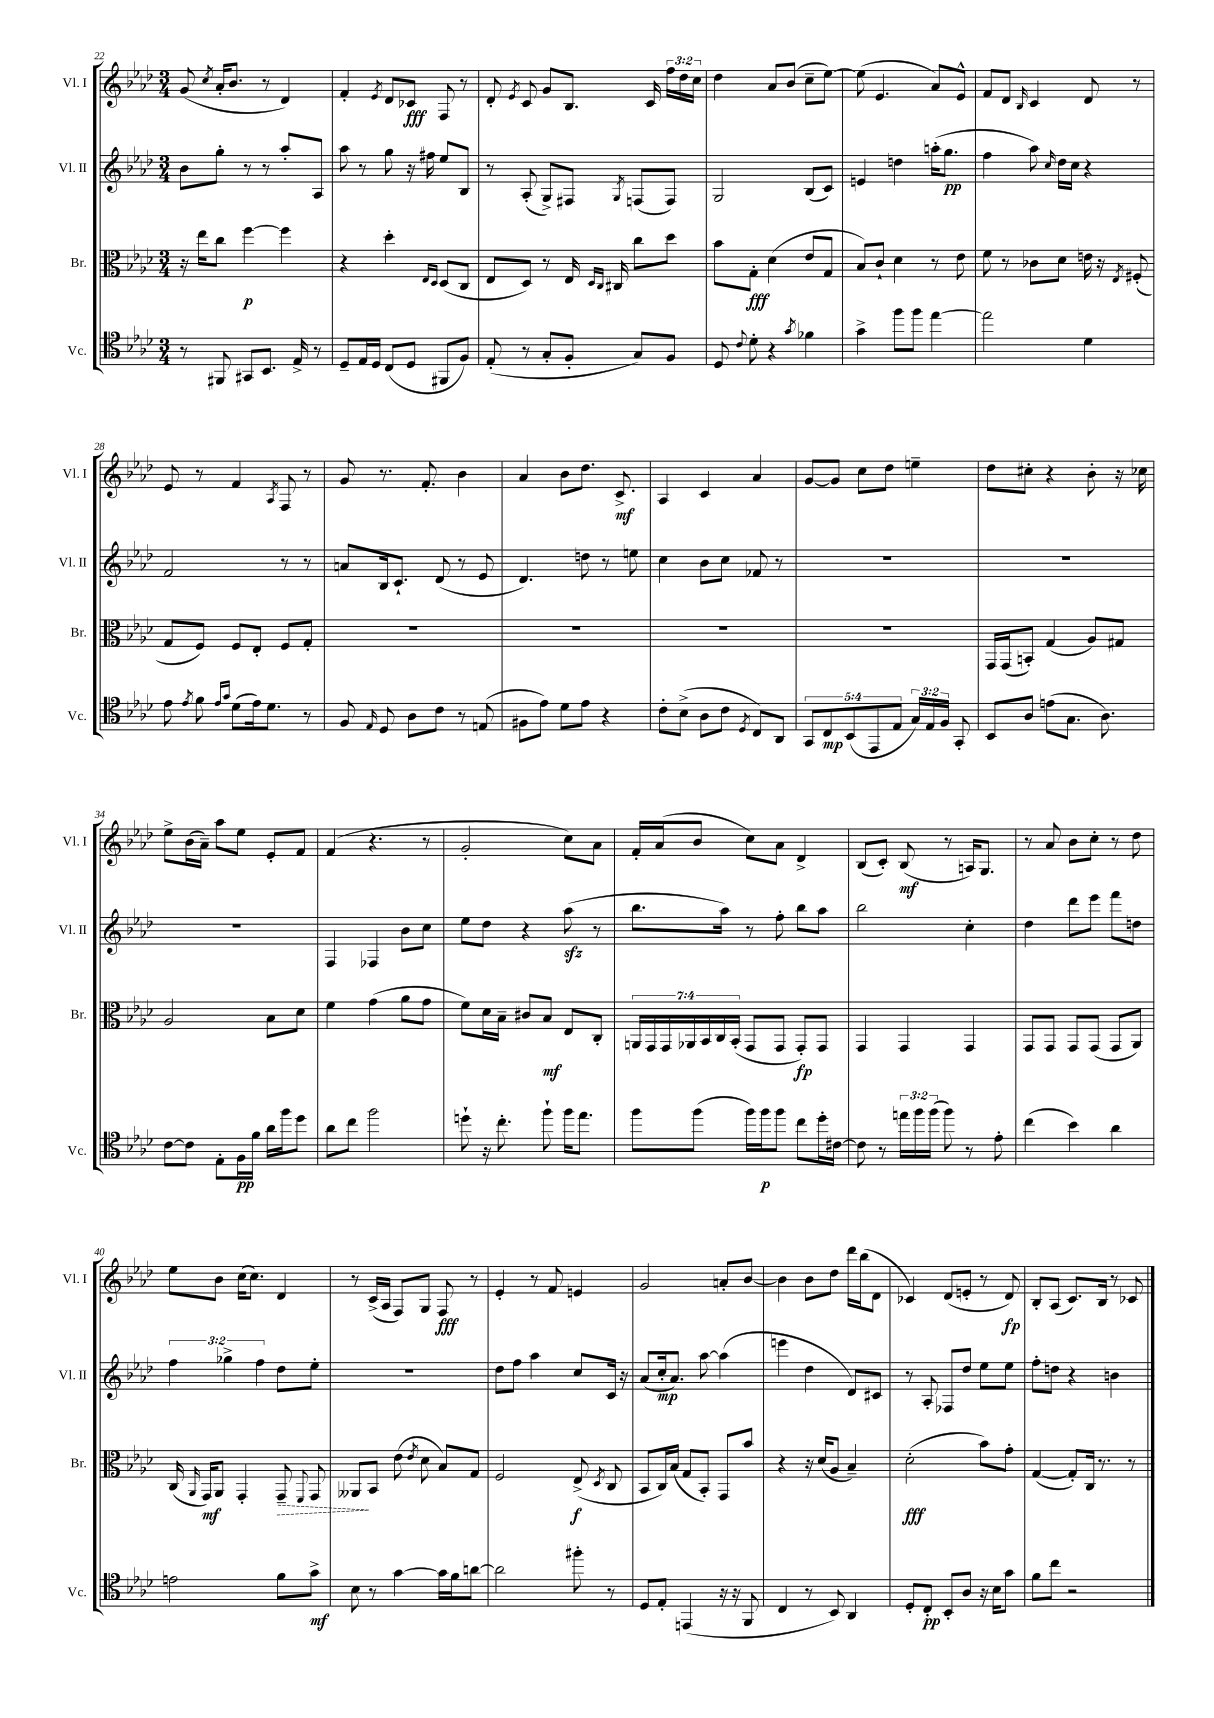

**kern	**dynam	**kern	**dynam	**kern	**dynam	**kern	**dynam
*part4	*part4	*part3	*part3	*part2	*part2	*part1	*part1
*staff4	*staff4	*staff3	*staff3	*staff2	*staff2	*staff1	*staff1
*I"Vc.	*	*I"Br.	*	*I"Vl. II	*	*I"Vl. I	*
*I'Vc.	*	*I'Br.	*	*I'Vl. II	*	*I'Vl. I	*
*clefC4	*	*clefC3	*	*clefG2	*	*clefG2	*
*k[b-e-a-d-]	*	*k[b-e-a-d-]	*	*k[b-e-a-d-]	*	*k[b-e-a-d-]	*
*M3/4	*	*M3/4	*	*M3/4	*	*M3/4	*
=22	=22	=22	=22	=22	=22	=22	=22
8r	.	16r	.	8b-\L	.	(8g/	.
.	.	16ee-\KL	.	.	.	.	.
.	.	.	.	.	.	8qcc/	.
8FF#X/	.	8cc\J	.	8gg'\J	.	16a-'/KL	.
.	.	.	.	.	.	8.b-/J	.
8GG#X/L	.	[4ff\	p	8r	.	.	.
8.BB-/J	.	.	.	8r	.	8r	.
.	.	4ff\]	.	8aa-'/L	.	4d-/)	.
16E-^/	.	.	.	.	.	.	.
8r	.	.	.	8A-/J	.	.	.
=23	=23	=23	=23	=23	=23	=23	=23
8D-~/L	.	4r	.	8aa-\	.	4f'/	.
16E-/L	.	.	.	8r	.	.	.
16D-/JJ	.	.	.	.	.	.	.
.	.	.	.	.	.	8qe-/	.
(8C/L	.	4dd-'\	.	8gg\	.	8d-/L	.
8D-/J	.	.	.	16r	.	8c-X/J	fff
.	.	.	.	16ff#X\	.	.	.
.	.	16qqE-/LL	.	.	.	.	.
.	.	16qqD-/JJ	.	.	.	.	.
8FF#X/L	.	(8D-/L	.	8ee-/L	.	8F/	.
8F/J)	.	8C/J	.	8B-/J	.	8r	.
=24	=24	=24	=24	=24	=24	=24	=24
(8E-'/	.	8E-/L	.	8r	.	8d-'/	.
.	.	.	.	.	.	8qe-/	.
8r	.	8D-/J)	.	(8A-'/	.	8c/	.
8G'/L	.	8r	.	8G^/L)	.	8g/L	.
8F'/J	.	16E-/	.	8F#X/J	.	8.B-/J	.
.	.	16qqD-/LL	.	.	.	.	.
.	.	16qqC/JJ	.	.	.	.	.
.	.	16C#X/	.	.	.	.	.
.	.	.	.	8qG/	.	.	.
8G/L)	.	8cc\L	.	(8Fn/L	.	.	.
.	.	.	.	.	.	16c/	.
8F/J	.	8dd-\J	.	8F/J)	.	24ff\LL	.
.	.	.	.	.	.	24dd-\	.
.	.	.	.	.	.	24cc\JJ	.
=25	=25	=25	=25	=25	=25	=25	=25
8D-/	.	8b-\L	.	2G/	.	4dd-\	.
8qqc/	.	.	.	.	.	.	.
8d-'\	.	8G'\J	fff	.	.	.	.
4r	.	(4d-\	.	.	.	8a-/L	.
.	.	.	.	.	.	(8b-/J	.
8qg/	.	.	.	.	.	.	.
4f-X\	.	8e-/L	.	(8B-/L	.	8cc~\L	.
.	.	8G/J	.	8c/J)	.	[8ee-\J)	.
=26	=26	=26	=26	=26	=26	=26	=26
4g^\	.	8B-/L)	.	4en/	.	(8ee-\]	.
.	.	8c`/J	.	.	.	4.e-/	.
8ff\L	.	4d-\	.	4ddn\	.	.	.
8ff\J	.	.	.	.	.	.	.
[4ee-\	.	8r	.	(16aan'\KL	.	8a-/L)	.
.	.	.	.	8.gg\J	pp	.	.
.	.	8e-\	.	.	.	8e-^^/J	.
=27	=27	=27	=27	=27	=27	=27	=27
2ee-\]	.	8f\	.	4ff\	.	8f/L	.
.	.	8r	.	.	.	8d-/J	.
.	.	.	.	.	.	16qqB-/	.
.	.	8c-X\L	.	8aa-\)	.	4c/	.
.	.	.	.	16qqcc/	.	.	.
.	.	8d-\J	.	16dd-\LL	.	.	.
.	.	.	.	16cc\JJ	.	.	.
4d-\	.	16en\	.	4r	.	8d-/	.
.	.	16r	.	.	.	.	.
.	.	8qE-/	.	.	.	.	.
.	.	(8F#X'/	.	.	.	8r	.
!!LO:LB:g=z
=28	=28	=28	=28	=28	=28	=28	=28
8e-\	.	8G/L	.	2f/	.	8e-/	.
8qe-/	.	.	.	.	.	.	.
8f\	.	8F/J)	.	.	.	8r	.
16qqe-/LL	.	.	.	.	.	.	.
16qqg/JJ	.	.	.	.	.	.	.
(8d-\L	.	8F/L	.	.	.	4f/	.
16e-\k)	.	8E-'/J	.	.	.	.	.
8.d-\J	.	.	.	.	.	.	.
.	.	.	.	.	.	8qA-/	.
.	.	8F/L	.	8r	.	8F/	.
8r	.	8G'/J	.	8r	.	8r	.
=29	=29	=29	=29	=29	=29	=29	=29
8F/	.	2.r	.	8an/L	.	8g/	.
16qqE-/	.	.	.	.	.	.	.
8D-/	.	.	.	16B-/k	.	8.r	.
.	.	.	.	8.c`/J	.	.	.
8A-\L	.	.	.	.	.	.	.
.	.	.	.	.	.	8.f'/	.
8c\J	.	.	.	(8d-/	.	.	.
8r	.	.	.	8r	.	4b-\	.
(8En/	.	.	.	8e-/	.	.	.
=30	=30	=30	=30	=30	=30	=30	=30
8F#X\L	.	2.r	.	4.d-/)	.	4a-/	.
8e-\J)	.	.	.	.	.	.	.
8d-\L	.	.	.	.	.	8b-\L	.
8e-\J	.	.	.	8ddn\	.	8.dd-\J	.
4r	.	.	.	8r	.	.	.
.	.	.	.	.	.	8.c^/	mf
.	.	.	.	8een\	.	.	.
=31	=31	=31	=31	=31	=31	=31	=31
8c'\L	.	2.r	.	4cc\	.	4A-/	.
(8B-^\J	.	.	.	.	.	.	.
8A-\L	.	.	.	8b-\L	.	4c/	.
8c\J	.	.	.	8cc\J	.	.	.
8qD-/	.	.	.	.	.	.	.
8C/L)	.	.	.	8f-X/	.	4a-/	.
8AA-/J	.	.	.	8r	.	.	.
=32	=32	=32	=32	=32	=32	=32	=32
10GG/L	.	2.r	.	2.r	.	[8g/L	.
10C/	mp	.	.	.	.	.	.
.	.	.	.	.	.	8g/J]	.
(10BB-/	.	.	.	.	.	.	.
.	.	.	.	.	.	8cc\L	.
10EE-/	.	.	.	.	.	.	.
.	.	.	.	.	.	8dd-\J	.
10E-/J	.	.	.	.	.	.	.
24G/LL)	.	.	.	.	.	4een~\	.
24E-/	.	.	.	.	.	.	.
24F/JJ	.	.	.	.	.	.	.
8GG'/	.	.	.	.	.	.	.
=33	=33	=33	=33	=33	=33	=33	=33
8BB-/L	.	16GG/LL	.	2.r	.	8dd-\L	.
.	.	(16GG/J	.	.	.	.	.
8A-/J	.	8BBn'/J)	.	.	.	8cc#X'\J	.
(8en\L	.	(4G/	.	.	.	4r	.
8.G\J	.	.	.	.	.	.	.
.	.	8A-/L)	.	.	.	8b-'\	.
8.A-\)	.	.	.	.	.	.	.
.	.	8G#X/J	.	.	.	16r	.
.	.	.	.	.	.	16cc-X\	.
!!LO:LB:g=z
=34	=34	=34	=34	=34	=34	=34	=34
[8c\L	.	2A-/	.	2.r	.	8ee-^\L	.
8c\J]	.	.	.	.	.	(16b-\L	.
.	.	.	.	.	.	16a-~\JJ)	.
8E-'\L	.	.	.	.	.	8aa-\L	.
16F\L	pp	.	.	.	.	8ee-\J	.
16f\JJ	.	.	.	.	.	.	.
16a-\LL	.	8B-\L	.	.	.	8e-'/L	.
16ff\J	.	.	.	.	.	.	.
8dd-\J	.	8d-\J	.	.	.	8f/J	.
=35	=35	=35	=35	=35	=35	=35	=35
8a-\L	.	4f\	.	4F/	.	(4f/	.
8cc\J	.	.	.	.	.	.	.
2ff\	.	(4g\	.	4F-X/	.	4.r	.
.	.	8a-\L	.	8b-\L	.	.	.
.	.	8g\J	.	8cc\J	.	8r	.
=36	=36	=36	=36	=36	=36	=36	=36
8ddn`\	.	8f\L)	.	8ee-\L	.	2g'/	.
16r	.	16d-\L	.	8dd-\J	.	.	.
8.cc'\	.	16B-~\JJ	.	.	.	.	.
.	.	8c#X/L	.	4r	.	.	.
8ff`\	.	8B-/J	mf	.	.	.	.
16ff\KL	.	8E-/L	.	(8aa-zz\	.	8cc\L)	.
8.ee-\J	.	.	.	.	.	.	.
.	.	8C'/J	.	8r	.	8a-\J	.
=37	=37	=37	=37	=37	=37	=37	=37
8ff\L	.	28AAn/LL	.	8.bb-\L	.	16f'/LL	.
.	.	28GG/	.	.	.	.	.
.	.	.	.	.	.	(16a-/J	.
.	.	28GG/	.	.	.	.	.
.	.	28AA-X/	.	.	.	.	.
(8ff\J	.	.	.	.	.	8b-/J	.
.	.	28BB-/	.	.	.	.	.
.	.	28C/	.	.	.	.	.
.	.	.	.	16aa-\Jk)	.	.	.
.	.	(28BB-'/JJ	.	.	.	.	.
16ff\LL)	.	8GG/L	.	8r	.	8cc\L)	.
16ff\J	p	.	.	.	.	.	.
8ff\J	.	8GG/J	.	8ff'\	.	8a-\J	.
8cc\L	.	8GG'/L)	fp	8bb-\L	.	4d-^/	.
16dd-'\L	.	8GG/J	.	8aa-\J	.	.	.
[16c#X\JJ	.	.	.	.	.	.	.
=38	=38	=38	=38	=38	=38	=38	=38
8c#\]	.	4GG/	.	2bb-\	.	(8B-/L	.
8r	.	.	.	.	.	8c'/J)	.
24een\LL	.	4GG/	.	.	.	(8B-/	mf
24ff\	.	.	.	.	.	.	.
(24ff\JJ	.	.	.	.	.	.	.
8ff\)	.	.	.	.	.	8r	.
8r	.	4GG/	.	4cc'\	.	16An/KL)	.
.	.	.	.	.	.	8.G/J	.
8e-'\	.	.	.	.	.	.	.
=39	=39	=39	=39	=39	=39	=39	=39
(4cc\	.	8GG/L	.	4dd-\	.	8r	.
.	.	8GG/J	.	.	.	8a-/	.
4b-\)	.	8GG/L	.	8ddd-\L	.	8b-\L	.
.	.	(8GG/J	.	8eee-\J	.	8cc'\J	.
4a-\	.	8GG/L	.	8fff\L	.	8r	.
.	.	8AA-/J)	.	8ddn\J	.	8dd-\	.
!!LO:LB:g=z
=40	=40	=40	=40	=40	=40	=40	=40
2en\	.	(16C/	.	6ff\	.	8ee-\L	.
.	.	16qqAA-/	.	.	.	.	.
.	.	16GG/KL)	mf	.	.	.	.
.	.	8AA-/J	.	.	.	8b-\J	.
.	.	.	.	6gg-X^\	.	.	.
.	.	4GG'/	.	.	.	(16cc\KL	.
.	.	.	.	.	.	8.cc\J)	.
.	.	.	.	6ff\	.	.	.
!	!	!	!LO:HP:b	!	!	!	!
8f\L	.	8GG~/	>	8dd-\L	.	4d-/	.
.	.	8qqFF/	.	.	.	.	.
8g^\J	mf	8GG/	.	8ee-'\J	.	.	.
=41	=41	=41	=41	=41	=41	=41	=41
8B-\	.	8AA--X/L	.	2.r	.	8r	.
8r	.	8BB-/J	]	.	.	(16c^/LL	.
.	.	.	.	.	.	16A-/JJ	.
[4g\	.	(8e-\	.	.	.	8F/L)	.
.	.	8qe-/	.	.	.	.	.
.	.	8d-\	.	.	.	8G/J	.
16g\LL]	.	8B-/L)	.	.	.	8F/	fff
16f\J	.	.	.	.	.	.	.
[8an\J	.	8G/J	.	.	.	8r	.
=42	=42	=42	=42	=42	=42	=42	=42
2a\]	.	2F/	.	8dd-\L	.	4e-'/	.
.	.	.	.	8ff\J	.	.	.
.	.	.	.	4aa-\	.	8r	.
.	.	.	.	.	.	8f/	.
8ff#X'\	.	(8E-^/	f	8cc/L	.	4en/	.
.	.	8qD-/	.	.	.	.	.
8r	.	8C/	.	16c/Jk	.	.	.
.	.	.	.	16r	.	.	.
=43	=43	=43	=43	=43	=43	=43	=43
8D-/L	.	8BB-/L	.	(8a-/L	.	2g/	.
8E-'/J	.	16C/L)	.	16cc'/k	mp	.	.
.	.	(16B-/JJ	.	8.a-/J)	.	.	.
(4EEn/	.	8G/L	.	.	.	.	.
.	.	8BB-'/J)	.	[8aa-\	.	.	.
16r	.	8GG/L	.	(4aa-\]	.	8an'/L	.
16r	.	.	.	.	.	.	.
8FF/	.	8b-/J	.	.	.	[8b-/J	.
=44	=44	=44	=44	=44	=44	=44	=44
4C/	.	4r	.	4eeen\	.	4b-\]	.
8r	.	16r	.	4dd-\	.	8b-\L	.
.	.	(16d-/KL	.	.	.	.	.
8BB-/)	.	8A-/J	.	.	.	8dd-\J	.
4AA-/	.	4B-~/)	.	8d-/L)	.	16ddd-\LL	.
.	.	.	.	.	.	(16bb-\J	.
.	.	.	.	8c#X/J	.	8d-\J	.
=45	=45	=45	=45	=45	=45	=45	=45
8D-'/L	.	(2d-'\	fff	8r	.	4c-X/)	.
8C'/J	pp	.	.	8A-'/	.	.	.
8BB-'/L	.	.	.	8F-X/L	.	(8d-/L	.
8A-/J	.	.	.	8dd-/J	.	8en'/J	.
16r	.	8b-\L)	.	8ee-\L	.	8r	.
16B-\KL	.	.	.	.	.	.	.
8g\J	.	8g'\J	.	8ee-\J	.	8d-/)	fp
=46	=46	=46	=46	=46	=46	=46	=46
8f\L	.	([4G/	.	8ff'\L	.	8B-'/L	.
8cc\J	.	.	.	8ddn\J	.	(8A-/J	.
2r	.	8G'/L])	.	4r	.	8.c/L)	.
.	.	16C/Jk	.	.	.	.	.
.	.	8.r	.	.	.	16B-/Jk	.
.	.	.	.	4bn\	.	8r	.
.	.	8r	.	.	.	8c-X/	.
==	==	==	==	==	==	==	==
*-	*-	*-	*-	*-	*-	*-	*-
